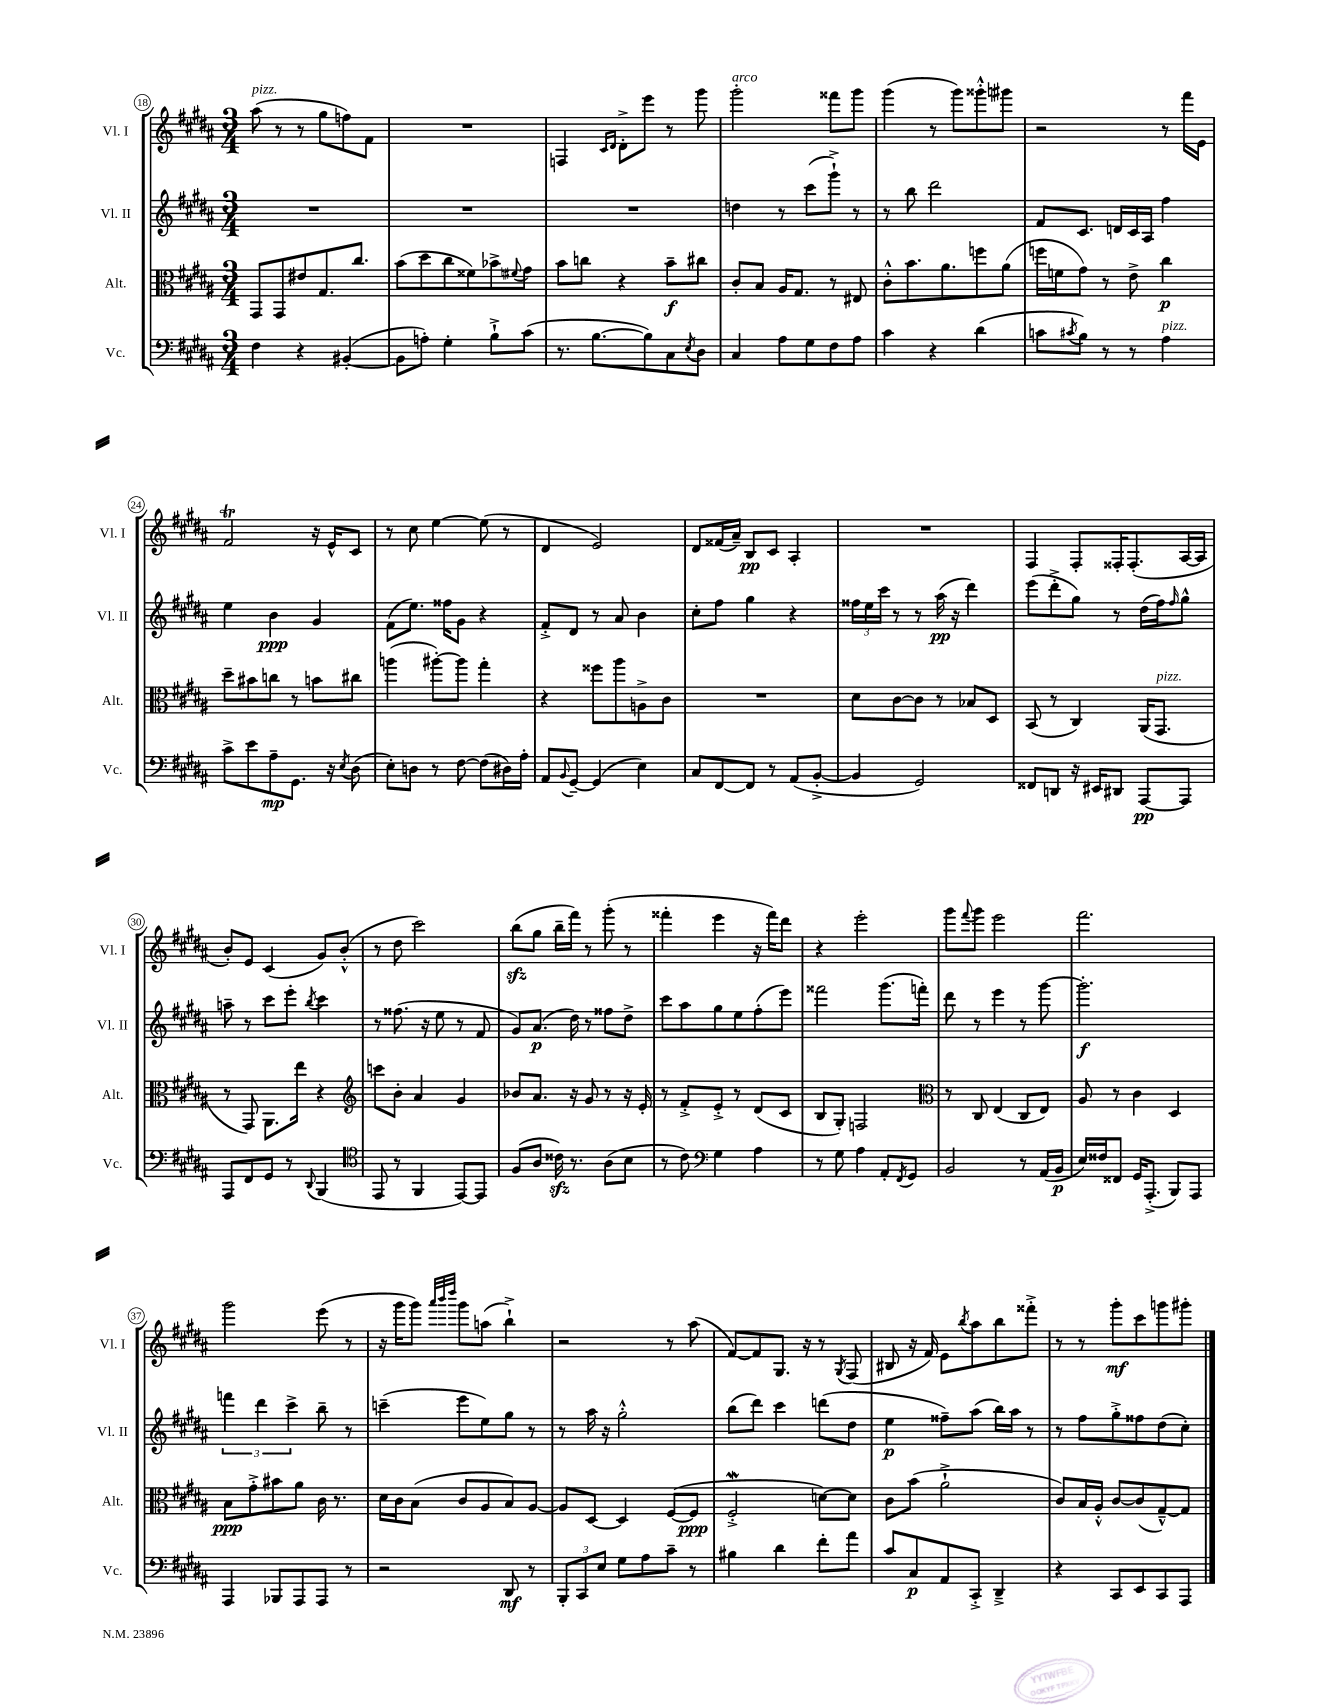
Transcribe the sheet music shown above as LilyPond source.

<<
\new StaffGroup <<
\new Staff = "s0" \with { instrumentName = "Vl. I" shortInstrumentName = "Vl. I" } {
    \clef treble \key b \major \numericTimeSignature \time 3/4
    ais''8^\markup { \italic "pizz." }( r8 r8 gis''8 f''8) fis'8 |
    R2. |
    f4 \grace { cis'16 dis'16 } dis'8-.-> e'''8 r8 gis'''8 |
    gis'''2-.^\markup { \italic "arco" } fisis'''8 gis'''8 |
    gis'''4( r8 gis'''8) gisis'''8-.-^ gis'''8 |
    r2 r8 fis'''16 e'16 |
    fis'2\trill r16 e'16-^ cis'8 |
    r8 cis''8 e''4~ e''8( r8 |
    dis'4 e'2) |
    dis'8 fisis'16( ais'16--) b8\pp cis'8 ais4-. |
    R2. |
    fis4 fis8-. fisis16-. fisis8.-.( ais16~ ais16 |
    b'8-.) e'8 cis'4( gis'8) b'8-.-^( |
    r8 dis''8 cis'''2) |
    b''8\sfz( gis''8 b''16-- fis'''16) r8 gis'''8-.( r8 |
    fisis'''4-. e'''4 r16 fisis'''16) dis'''8 |
    r4 e'''2-. |
    gis'''8 \appoggiatura { fis'''8 } gis'''8 e'''2 |
    fis'''2. |
    gis'''2 e'''8( r8 |
    r16 gis'''16 gis'''8) \grace { ais'''32 b'''32 dis''''32 } gis'''8 a''8( b''4-!->) |
    r2 r8 ais''8( |
    fis'8~) fis'8 gis8. r16 r8 \acciaccatura { gis8 } fis8( |
    bis8 r16 fis'16) e'8 \acciaccatura { b''8 } ais''8 b''8 fisis'''8-.-> |
    r8 r8 gis'''8-.\mf cis'''8 g'''8 gis'''8-. \bar "|." |
}
\new Staff = "s1" \with { instrumentName = "Vl. II" shortInstrumentName = "Vl. II" } {
    \clef treble \key b \major \numericTimeSignature \time 3/4
    R2. |
    R2. |
    R2. |
    d''4 r8 cis'''8( gis'''8-!->) r8 |
    r8 b''8 dis'''2 |
    fis'8 cis'8. d'16 cis'16 ais16 fis''4 |
    e''4 b'4\ppp gis'4 |
    fis'8( e''8.) fisis''16 gis'8 r4 |
    fis'8-.-> dis'8 r8 ais'8 b'4 |
    cis''8-. fis''8 gis''4 r4 |
    \tuplet 3/2 { fisis''16 e''16 cis'''16 } r8 r8 ais''16\pp( r16 dis'''4) |
    e'''8( dis'''8-.-> gis''8) r8 dis''16( fis''16) \grace { fis''16 } gis''8-^ |
    a''8-- r8 cis'''8 e'''8-. \acciaccatura { b''8 } cis'''4 |
    r8 fisis''8.( r16 e''8 r8 fis'8 |
    gis'8) ais'8.\p( dis''16) r8 fisis''8 dis''8-> |
    cis'''8 ais''8 gis''8 e''8 fis''8-.( e'''8) |
    fisis'''2 gis'''8.( f'''16-.) |
    dis'''8 r8 e'''4 r8 gis'''8~ |
    gis'''2.-.\f |
    \tuplet 3/2 { f'''4 dis'''4 cis'''4-> } b''8-- r8 |
    c'''4--( e'''8 e''8) gis''8 r8 |
    r8 ais''16 r16 gis''2-.-^ |
    b''8( dis'''8) cis'''4 d'''8( dis''8 |
    e''4\p fisis''8--) ais''8( b''16) ais''16 r8 |
    r8 fis''8 gis''8-.-> fisis''8 dis''8( cis''8-.) \bar "|." |
}
\new Staff = "s2" \with { instrumentName = "Alt." shortInstrumentName = "Alt." } {
    \clef alto \key b \major \numericTimeSignature \time 3/4
    gis,8 gis,8 eis'8 gis8. cis''8. |
    b'8( dis''8 cis''8 fisis'8) bes'8-> \appoggiatura { fis'8 } gis'8 |
    b'8 c''8 r4 b'8--\f cis''8 |
    cis'8-. b8 ais16 gis8. r8 eis8 |
    cis'8-.-^ b'8. ais'8. f''8 ais'8( |
    f''16 f'16 gis'8) r8 e'8-> cis''4\p |
    dis''8-- bis'8 c''8 r8 b'8 cis''8 |
    a''4( ais''8~-.) ais''8 gis''4-. |
    r4 fisis''8 ais''8 a8-> cis'8 |
    R2. |
    dis'8 cis'8~ cis'8 r8 bes8 dis8 |
    b,8( r8 cis4) ais,16( gis,8.^\markup { \italic "pizz." } |
    r8 gis,8) ais,8. e''16 r4 |
    \clef treble c'''8 b'8-. ais'4 gis'4 |
    bes'8 ais'8. r16 gis'8 r8 r16 e'16-. |
    r8 fis'8-.-> e'8-.-> r8 dis'8( cis'8 |
    b8 gis8-.) f2 |
    \clef alto r8 cis8 e4( cis8 e8) |
    ais8 r8 cis'4 dis4 |
    b8\ppp gis'8-.-> bis'8 ais'8 cis'16 r8. |
    dis'16 cis'16 b8( cis'8 ais8 b8) ais8~ |
    ais8 dis8~ dis4 fis8~( fis8\ppp |
    fis2-.->\mordent d'8~) d'8 |
    cis'8 b'8( ais'2-!-> |
    cis'8) b16 ais16-.-^ cis'8~ cis'8( gis8~---^) gis8 \bar "|." |
}
\new Staff = "s3" \with { instrumentName = "Vc." shortInstrumentName = "Vc." } {
    \clef bass \key b \major \numericTimeSignature \time 3/4
    fis4 r4 bis,4~-.( |
    bis,8 a8-.) gis4-. b8-!-> cis'8( |
    r8. b8.~ b8) cis8 \acciaccatura { e8 } dis8 |
    cis4 ais8 gis8 fis8 ais8 |
    cis'4 r4 dis'4( |
    c'8 \acciaccatura { cis'8 } b8) r8 r8 ais4^\markup { \italic "pizz." } |
    cis'8-> e'8 ais8--\mp gis,8. r16 \acciaccatura { e8 } dis8( |
    e8-.) d8 r8 fis8~ fis8( dis16) ais16-. |
    ais,8 \appoggiatura { b,8 } gis,8~-- gis,4( e4) |
    cis8 fis,8~ fis,8 r8 ais,8( b,8~-.-> |
    b,4 gis,2) |
    fisis,8 d,8 r16 eis,16 dis,8 ais,,8~\pp ais,,8 |
    ais,,8 fis,8 gis,8 r8 \appoggiatura { dis,8 } b,,4( |
    \clef tenor e,8 r8 fis,4 e,8~) e,8 |
    fis8( ais8 cisis'16\sfz) r8. ais8( b8 |
    r8 cis'8) \clef bass gis4 ais4 |
    r8 gis8 ais4 ais,8-. \acciaccatura { fis,8 } gis,8 |
    b,2 r8 ais,16( b,16\p |
    e16) fisis16 fisis,8 gis,16 ais,,8.-.->( b,,8) ais,,8 |
    ais,,4 bes,,8 ais,,8 ais,,8 r8 |
    r2 dis,8\mf r8 |
    \tuplet 3/2 { b,,8-. cis,8 e8 } gis8 ais8 cis'8-- r8 |
    bis4 dis'4 fis'8-. ais'8 |
    cis'8 cis8\p ais,8 cis,8-.-> dis,4---> |
    r4 cis,8 e,8 cis,8 ais,,8 \bar "|." |
}
>>
>>
\layout { \context { \Score currentBarNumber = #18 \override BarNumber.stencil = #(make-stencil-circler 0.1 0.3 ly:text-interface::print) } }
